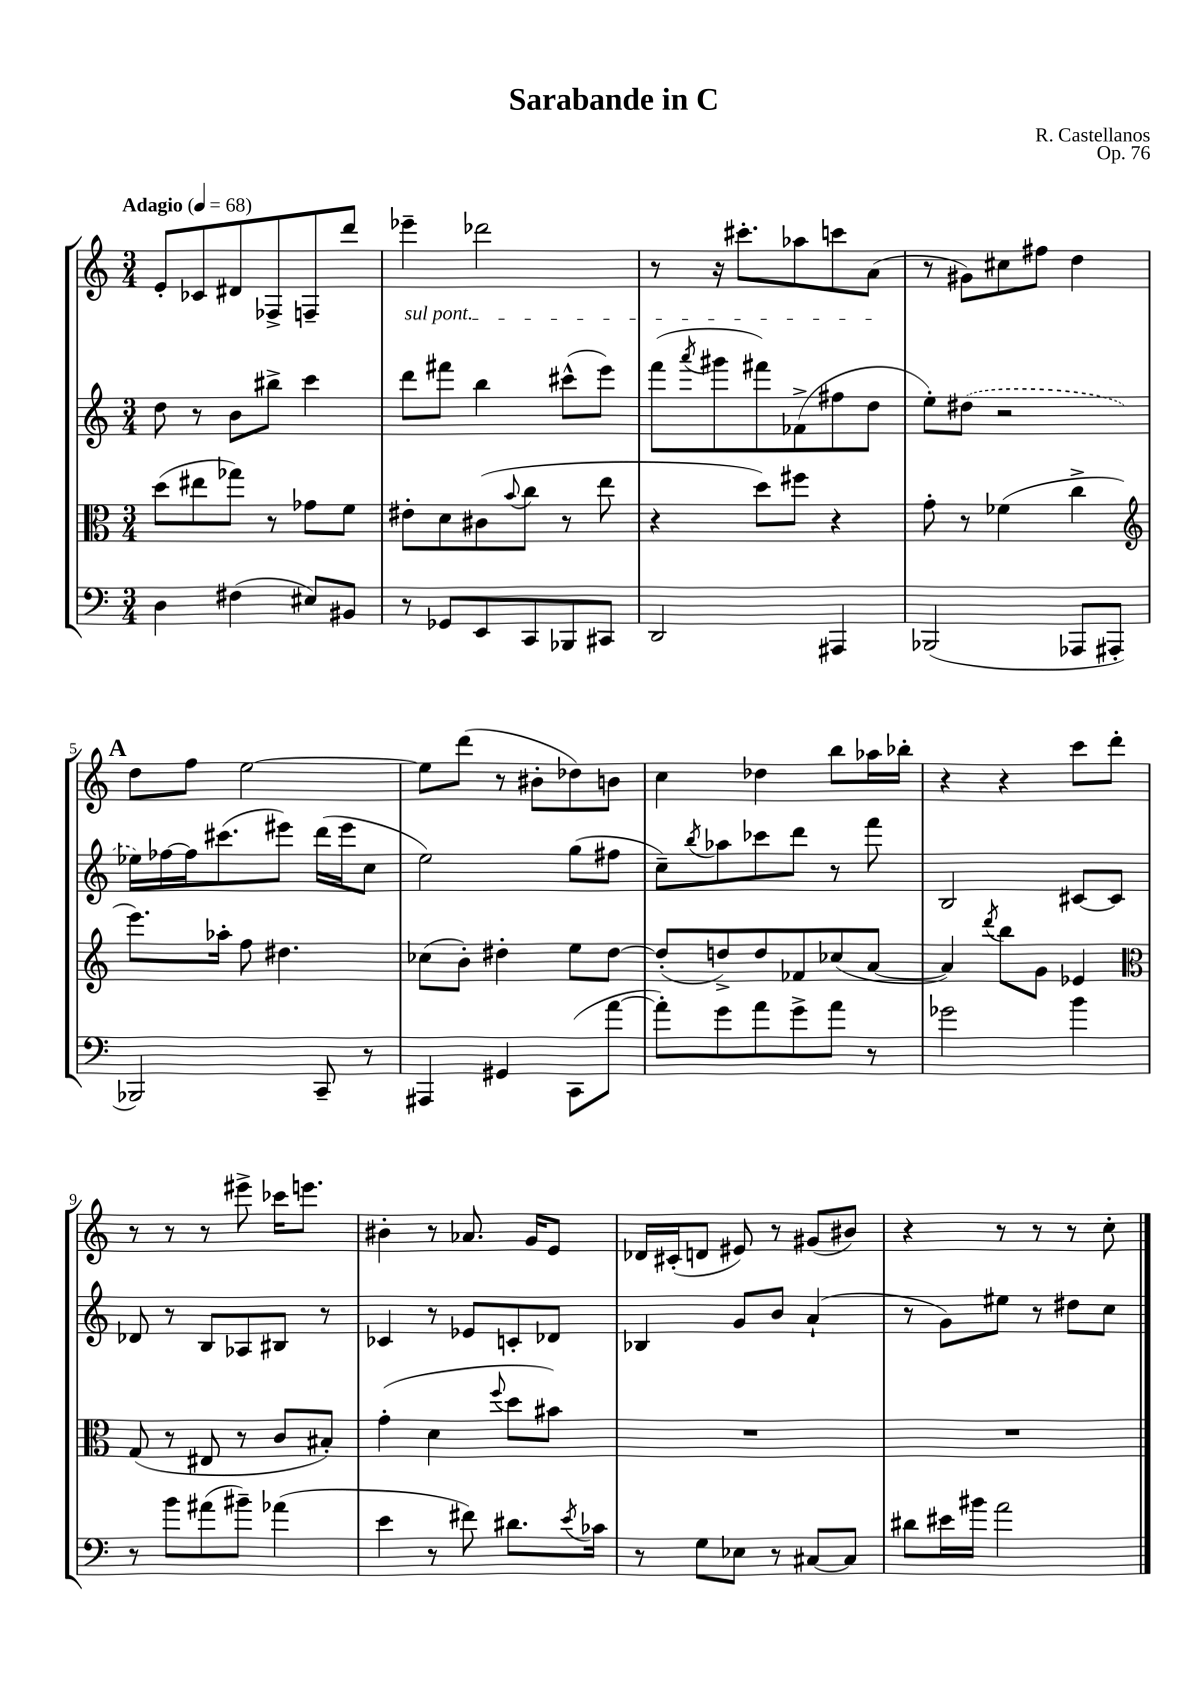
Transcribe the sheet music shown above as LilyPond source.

\header { title = "Sarabande in C" composer = "R. Castellanos" opus = "Op. 76" }
<<
\new StaffGroup <<
\new Staff = "s0" {
    \clef treble \key c \major \numericTimeSignature \time 3/4 \tempo "Adagio" 4 = 68
    e'8-. ces'8 dis'8 fes8-> f8-- d'''8 |
    ees'''4-- des'''2 |
    r8 r16 cis'''8.-. aes''8 c'''8 a'8( |
    r8 gis'8) cis''8 fis''8 d''4 |
    \mark \markup { \bold "A" } d''8 f''8 e''2~ |
    e''8 d'''8( r8 bis'8-. des''8) b'8 |
    c''4 des''4 b''8 aes''16 bes''16-. |
    r4 r4 c'''8 d'''8-. |
    r8 r8 r8 eis'''8-> ces'''16 e'''8. |
    bis'4-. r8 aes'8. g'16 e'8 |
    des'16 cis'16-.( d'8 eis'8) r8 gis'8( bis'8) |
    r4 r8 r8 r8 c''8-. \bar "|." |
}
\new Staff = "s1" {
    \clef treble \key c \major \numericTimeSignature \time 3/4
    d''8 r8 b'8 bis''8-> c'''4 |
    \once \override TextSpanner.bound-details.left.text = \markup { \italic "sul pont." } d'''8\startTextSpan fis'''8 b''4 cis'''8-^( e'''8) |
    f'''8( \acciaccatura { a'''8 } gis'''8 fis'''8) fes'8->( fis''8 d''8\stopTextSpan |
    e''8-.) \once \slurDashed dis''8( r2 |
    \mark \markup { \bold "A" } ees''16) fes''16~ fes''16 cis'''8.( eis'''8) d'''16( eis'''16 c''8 |
    e''2) g''8( fis''8 |
    c''8--) \acciaccatura { b''8 } aes''8 ces'''8 d'''8 r8 f'''8 |
    b2 cis'8~ cis'8 |
    des'8 r8 b8 aes8 bis8 r8 |
    ces'4 r8 ees'8 c'8-. des'8 |
    bes4 g'8 b'8 a'4-!( |
    r8 g'8) eis''8 r8 dis''8 c''8 \bar "|." |
}
\new Staff = "s2" {
    \clef alto \key c \major \numericTimeSignature \time 3/4
    d''8( eis''8 ges''8) r8 ges'8 f'8 |
    eis'8-. d'8 cis'8( \appoggiatura { b'8 } c''8 r8 e''8 |
    r4 d''8) fis''8 r4 |
    g'8-. r8 fes'4( c''4-> |
    \mark \markup { \bold "A" } \clef treble e'''8.) aes''16-. f''8 dis''4. |
    ces''8( b'8-.) dis''4-. e''8 dis''8~ |
    dis''8-.( d''8->) d''8 fes'8 ces''8( a'8~ |
    a'4) \acciaccatura { d'''8 } b''8 g'8 ees'4 |
    \clef alto g8( r8 eis8 r8 c'8 bis8-.) |
    g'4-.( d'4 \appoggiatura { f''8 } d''8 bis'8) |
    R2. |
    R2. \bar "|." |
}
\new Staff = "s3" {
    \clef bass \key c \major \numericTimeSignature \time 3/4
    d4 fis4( eis8) bis,8 |
    r8 ges,8 e,8 c,8 bes,,8 cis,8 |
    d,2 ais,,4 |
    bes,,2( aes,,8 ais,,8-. |
    \mark \markup { \bold "A" } bes,,2) c,8-- r8 |
    ais,,4 gis,4 c,8( a'8~ |
    a'8-.) g'8 a'8 g'8-> a'8 r8 |
    ges'2 b'4 |
    r8 b'8 ais'8( bis'8--) aes'4( |
    e'4 r8 fis'8) dis'8. \acciaccatura { e'8 } ces'16 |
    r8 g8 ees8 r8 cis8~ cis8 |
    dis'8 eis'16 bis'16 a'2 \bar "|." |
}
>>
>>
